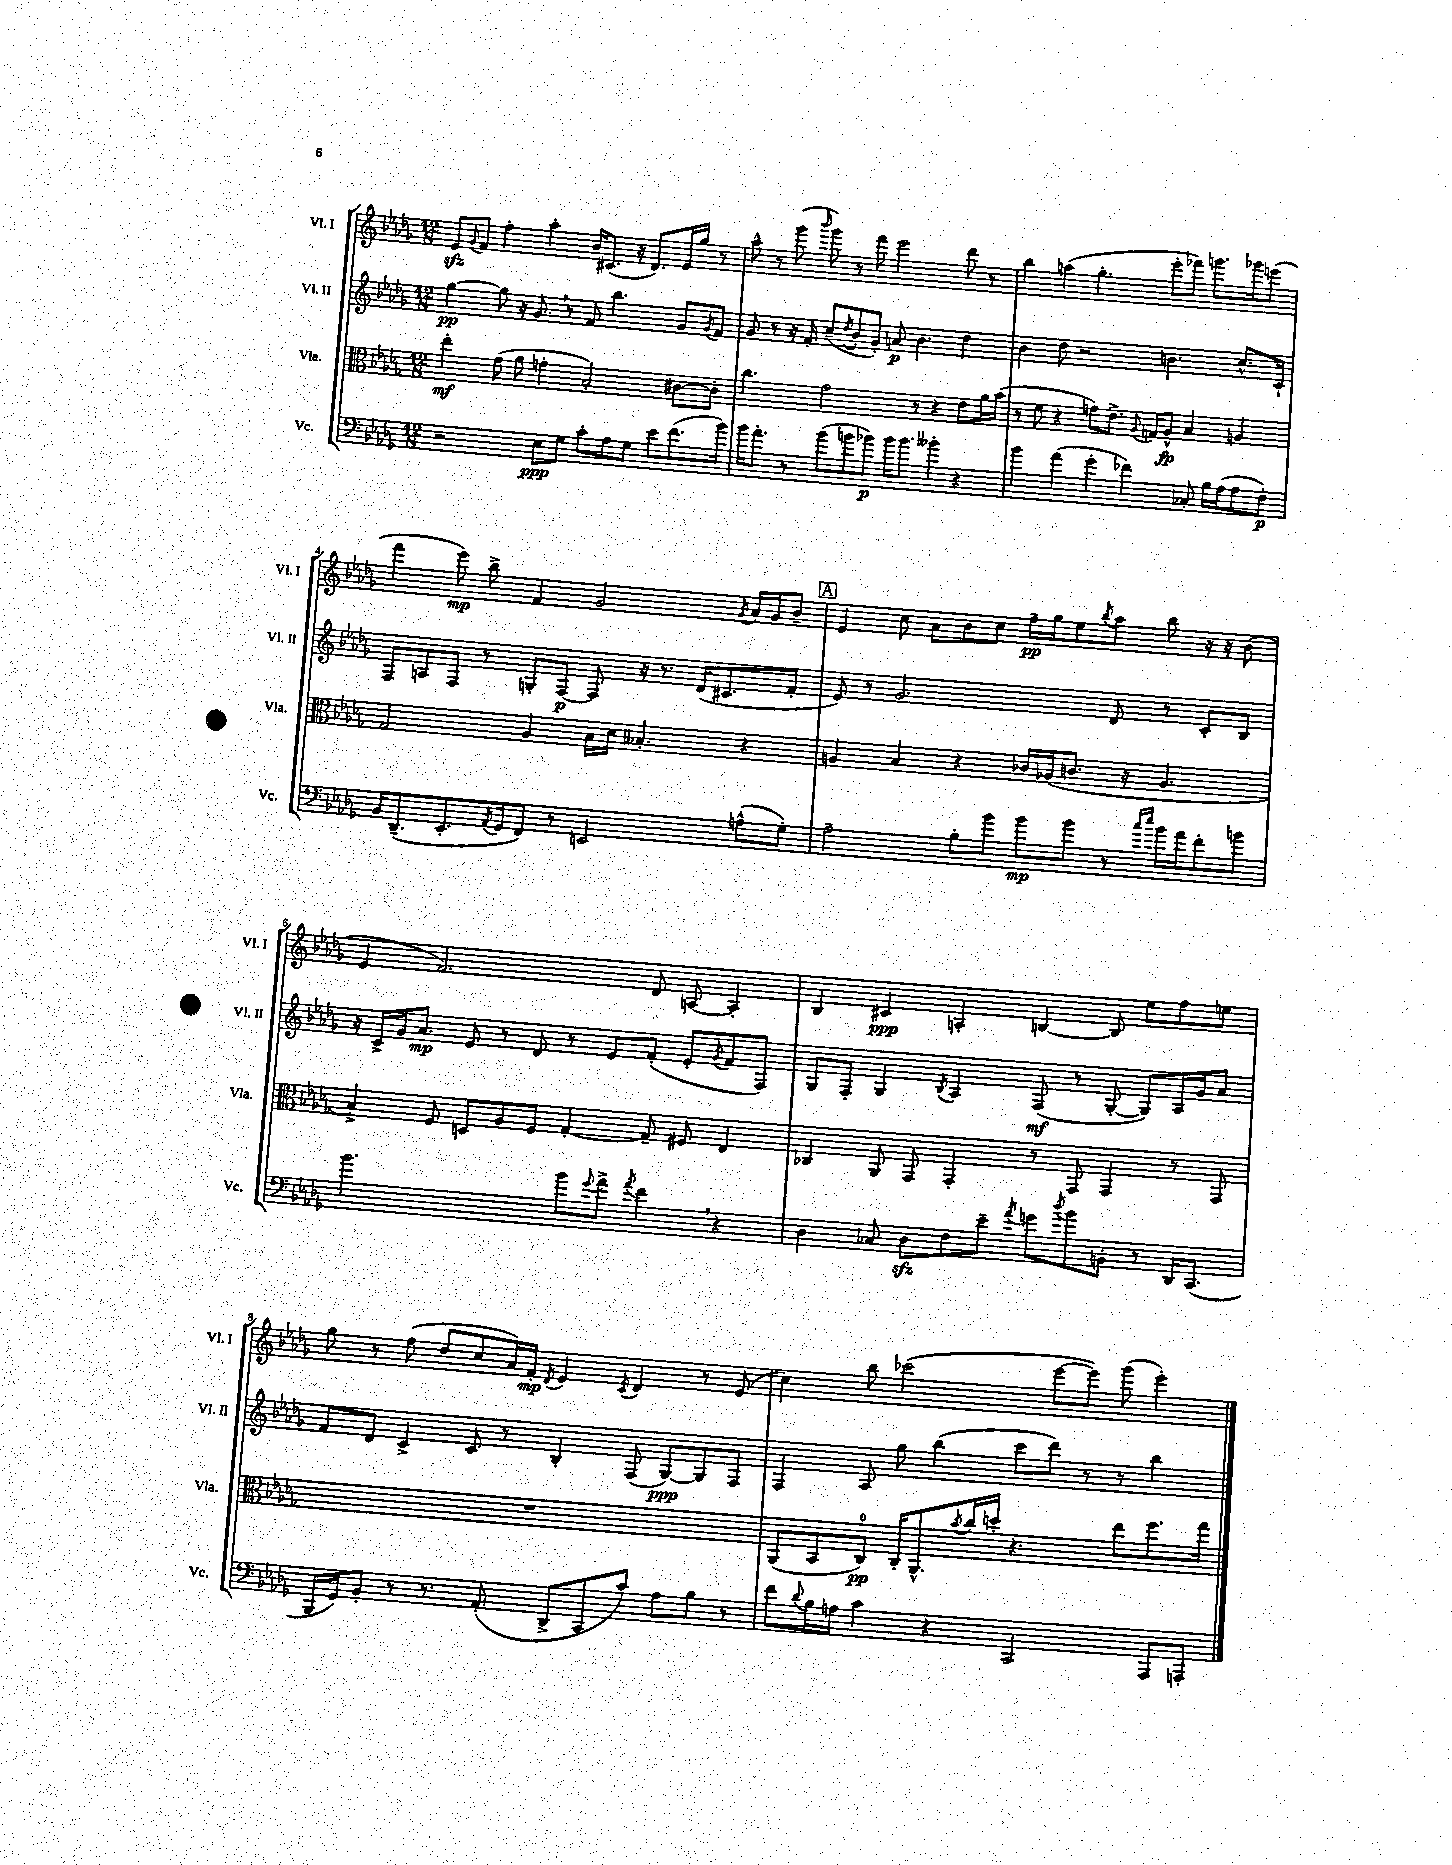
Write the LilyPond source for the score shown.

<<
\new StaffGroup <<
\new Staff = "s0" \with { instrumentName = "Vl. I" shortInstrumentName = "Vl. I" } {
    \clef treble \key des \major \numericTimeSignature \time 12/8
    ees'8\sfz \appoggiatura { ges'8 } f'8 f''4-. aes''4-. bes'16 cis'8.( r16 des'8.) ees'16 ges''16 r8 |
    aes''8-^ r8 ges'''8( \grace { bes'''16 } ges'''8) r8 f'''8 ees'''2 des'''8 r8 |
    bes''4 a''4( ges''4.-. ees'''8-. fes'''8) g'''8. ges'''16 e'''8( |
    f'''4 ees'''8\mp) bes''8-> f'4 ges'2 \acciaccatura { ges'8 } aes'16 ges'16 bes'8-- |
    \mark \markup { \box "A" } ees'4 c''8 aes'8 bes'8 c''8 f''16--\pp ges''16 ees''8 \acciaccatura { bes''8 } aes''8 bes''8 r16 r16 bes'8( |
    ees'4 f'2.) des'8 a8~ a4-. |
    bes4 cis'4\ppp a4-. b4~ b8 ees''8 f''8 e''8 |
    ges''8 r8 f''8( des''8 c''8 aes'16) f'16-.\mp \acciaccatura { des'8 } ees'4 \acciaccatura { c'8 } des'4 r8 ees'8( |
    c''4) bes''8 ces'''2( ees'''8~ ees'''8) ges'''8( ees'''4-.) \bar "|." |
}
\new Staff = "s1" \with { instrumentName = "Vl. II" shortInstrumentName = "Vl. II" } {
    \clef treble \key des \major \numericTimeSignature \time 12/8
    ges''4~\pp ges''8 r16 ges'8. \breathe r8 f'8 bes''4. ges'8 \acciaccatura { ges'8 } f'8 |
    ges'8 r8 r16 f'16-. c''8--( \acciaccatura { des''8 } bes'8-. ges'8-.) a'8\p bes'4. des''4 |
    bes'4 des''8 r2 b'4. c''8.-^ c'16-! |
    f8 a8 f8 r8 g8-. f8~\p f8 r16 r8. des'16( cis'8. f'8-. |
    \mark \markup { \box "A" } ees'8) r8 ges'2. des'8 r8 c'8-. bes8 |
    r16 c'16-> ges'16 aes'8.\mp ees'8 r8 des'8 r8 ees'8 f'8-.( ees'8-. \acciaccatura { ges'8 } f'8 f8) |
    ges8 f8-. ges4 \acciaccatura { bes8 } aes4 f8\mf( r8 ges8~-. ges8) aes16 ges'16 aes'8 |
    f'8 des'8 c'4-> c'8 r8 bes4-. f8( ges8~\ppp) ges8 f8 |
    f4 aes8 ges''8 bes''4( c'''8 des'''8) r8 r8 bes''4 \bar "|." |
}
\new Staff = "s2" \with { instrumentName = "Vla." shortInstrumentName = "Vla." } {
    \clef alto \key des \major \numericTimeSignature \time 12/8
    ees''4-.\mf ges'8( aes'8 g'4-. bes2-.) cis'8~ cis'8-. |
    c''4. ges'2 r8 r4 ees'8 aes'16 bes'16( |
    r8 f'8 r4 g'8) ees'8.-> \appoggiatura { aes8 } g16 aes8-^\fp bes4 a4 |
    ges2 aes4 bes16 des'16 beses4.-. r4 |
    \mark \markup { \box "A" } a4 bes4 r4 ces'16 aes16( c'8. r16 aes4. |
    bes4->) f8 d8 aes8 f8 ges4~-. ges8-- fis8 ees4 |
    ces4 aes,8 ges,8 ges,4-. r8 ges,8 ges,4 r8 ges,8 |
    R1. |
    aes,8( bes,8 c8-0\pp) c16-. aes,8.-^ \acciaccatura { bes'8 } c''16 d''16-. r4. ees''8 f''8. ges''16 \bar "|." |
}
\new Staff = "s3" \with { instrumentName = "Vc." shortInstrumentName = "Vc." } {
    \clef bass \key des \major \numericTimeSignature \time 12/8
    r2 ees8\ppp ges8 c'8-. aes8 ges8 ees'8 f'8.( bes'16) |
    bes'16 aes'8.-. r8 bes'8( b'8 bes'8\p) bes'16 bes'8. beses'4-. r4 |
    bes'4 aes'4( ges'4-. fes'4) ces8-. bes16 aes16( aes8 f8-.\p) |
    bes,16 des,8.--( ees,8.-. \acciaccatura { aes,8 } ges,16 f,8) r8 e,2 a8-^( ges8-.) |
    \mark \markup { \box "A" } aes2-- bes8-. bes'8 bes'8\mp bes'8 r8 \grace { c''16 ees''16 } bes'16 aes'16 f'8-. b'8 |
    bes'2. bes'8 \appoggiatura { ges'8 } aes'8-> \acciaccatura { aes'8 } f'4 \breathe r4 |
    des4 ces8 des8\sfz f8 ees'8-- \acciaccatura { aes'8 } g'8 \acciaccatura { des''8 } bes'8 b,8-. r8 des,16 c,8.( |
    bes,,16 ges,16) bes,8-. r8 r8. aes,8.-.( des,8-> c,8 c'8) aes8 bes8 r8 |
    f'8 \appoggiatura { des'8 } bes16 a16 c'4 r4 c,2 aes,,8 a,,8-. \bar "|." |
}
>>
>>
